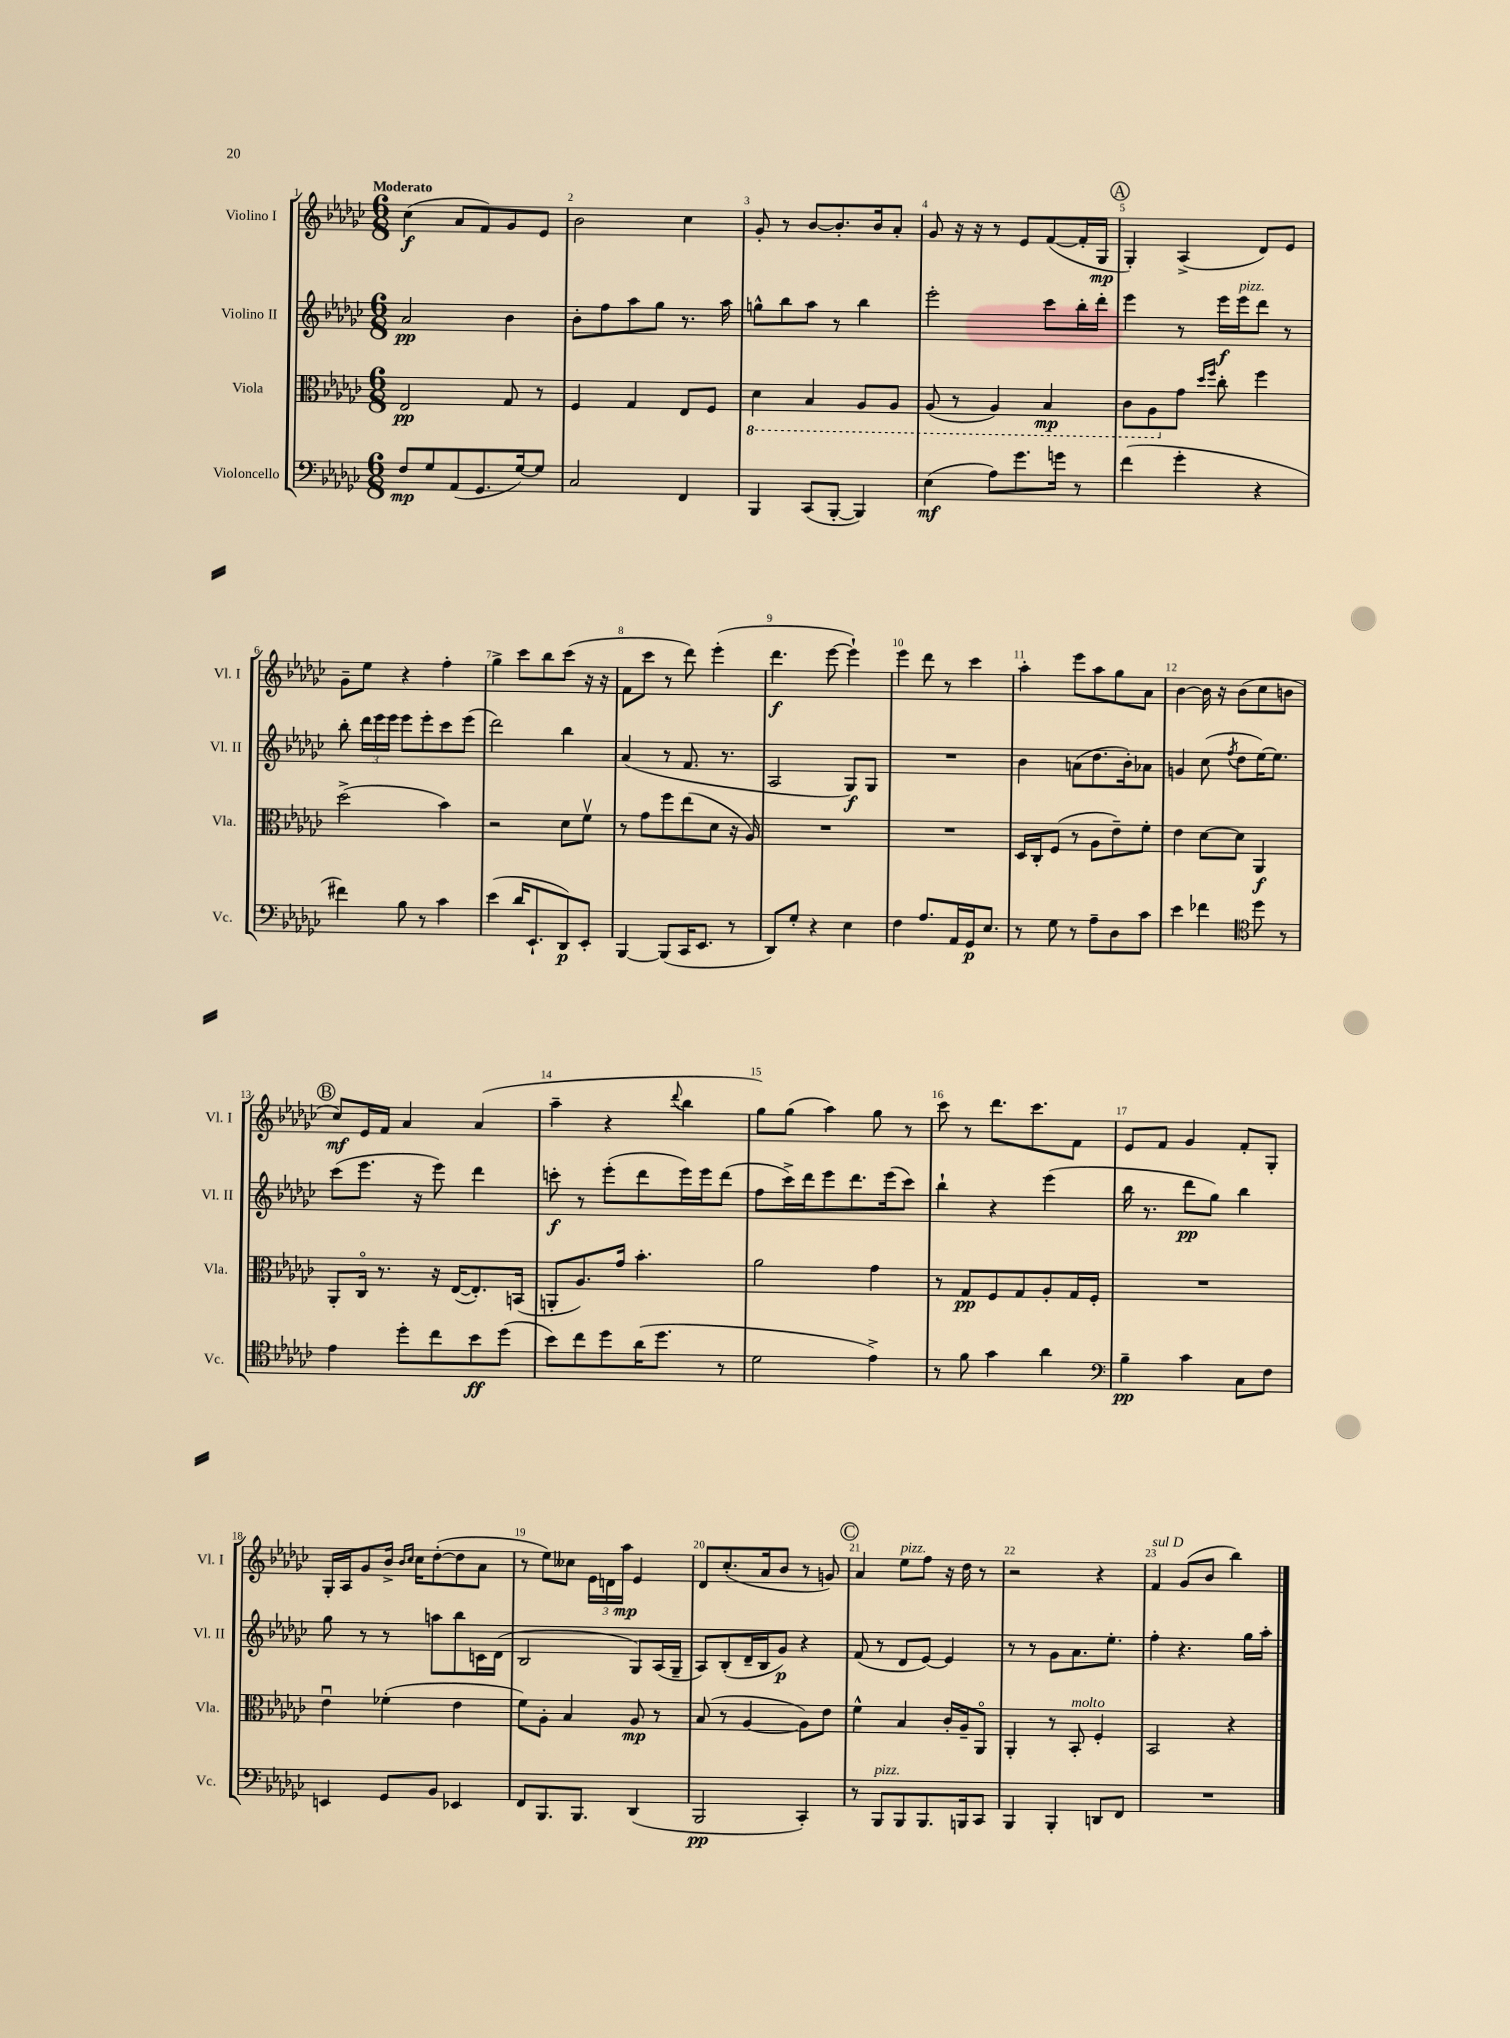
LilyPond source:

<<
\new StaffGroup <<
\new Staff = "s0" \with { instrumentName = "Violino I" shortInstrumentName = "Vl. I" } {
    \clef treble \key ges \major \numericTimeSignature \time 6/8 \tempo "Moderato"
    \autoBeamOff ces''4\f( aes'8[ f'8) ges'8 ees'8] |
    bes'2 ces''4 |
    ges'8-. r8 bes'8[~ bes'8.-. bes'16 aes'8]-. |
    ges'8 r16 r16 r8 ees'8[ f'8~( f'16-. ges16]\mp |
    \mark \markup { \circle "A" } ges4-.) aes4->( des'8[) ees'8] |
    ges'8[-- ees''8] r4 f''4-. |
    ges''4-> ces'''8[ bes''8 ces'''8]( r16 r16 |
    f'8[ ces'''8] r8 des'''8) ees'''4-.( |
    des'''4.\f ees'''8~ ees'''4-!) |
    ees'''4 des'''8 r8 ces'''4 |
    aes''4-. ees'''8[ aes''8 ges''8 aes'8] |
    bes'4~ bes'16 r16 bes'8[( ces''8 b'8] |
    \mark \markup { \circle "B" } ces''8[\mf) ees'16 f'16] aes'4 aes'4( |
    aes''4-- r4 \appoggiatura { des'''8 } bes''4 |
    ges''8[) ges''8]( aes''4) ges''8 r8 |
    ces'''8 r8 des'''8.[ ces'''8. f'8] |
    ees'8[ f'8] ges'4 f'8[-. ges8]-. |
    ges16[-. aes16 ges'8 bes'16]-> \grace { bes'16[ ces''16] } ces''16[ des''8~-.( des''8 aes'8] |
    r8 ees''8[) ceses''8] \tuplet 3/2 { ees'16[ d'16 aes''16]\mp } ees'4 |
    des'8[ ces''8.-.( aes'16 bes'8] r8 g'8) |
    \mark \markup { \circle "C" } aes'4 ees''8[^\markup { \italic "pizz." } f''8] r16 des''16 r8 |
    r2 r4 |
    f'4^\markup { \italic "sul D" } ges'8[( bes'8] bes''4) \bar "|." |
}
\new Staff = "s1" \with { instrumentName = "Violino II" shortInstrumentName = "Vl. II" } {
    \clef treble \key ges \major \numericTimeSignature \time 6/8
    \autoBeamOff aes'2\pp bes'4 |
    bes'8[-. f''8 aes''8 ges''8] r8. aes''16 |
    g''8[-^ bes''8 aes''8] r8 bes''4 |
    ees'''2-. ces'''8[ bes''16-. des'''16]-. |
    \mark \markup { \circle "A" } ees'''4 r8 ees'''16[\f ees'''16^\markup { \italic "pizz." } des'''8] r8 |
    bes''8-. \tuplet 3/2 { des'''16[ ees'''16 ees'''16] } ees'''8[ ees'''8-. ces'''8 ees'''8]( |
    des'''2) bes''4 |
    aes'4( r8 f'8. r8. |
    aes2 ges8[\f) ges8] |
    R2. |
    bes'4 a'8[( des''8. bes'16-.) aes'8] |
    g'4 ces''8( \acciaccatura { f''8 } des''8[ ees''16~) ees''8.] |
    \mark \markup { \circle "B" } ces'''8[( ees'''8.] r16 ees'''8) des'''4 |
    c'''8-.\f r8 ees'''8[-.( des'''8 ees'''16) ees'''16 des'''8]( |
    f''8[ ces'''16->) des'''16 ees'''8 des'''8. ees'''16( ces'''8]) |
    bes''4-! r4 ees'''4( |
    bes''16 r8. des'''8[\pp ges''8]) bes''4 |
    ges''8 r8 r8 a''8[ bes''8 c'16 des'16]( |
    bes2 ges8[) aes16( ges16]-- |
    aes8[) bes8-.( des'16-- bes16 ges'8]\p) r4 |
    \mark \markup { \circle "C" } f'8( r8 des'8[ ees'8]~) ees'4 |
    r8 r8 ges'8[ aes'8. ees''8.]-. |
    f''4-. r4. ges''16[ aes''16]-. \bar "|." |
}
\new Staff = "s2" \with { instrumentName = "Viola" shortInstrumentName = "Vla." } {
    \clef alto \key ges \major \numericTimeSignature \time 6/8
    \autoBeamOff ees2\pp ges8 r8 |
    f4 ges4 ees8[ f8] |
    \ottava #-1 des4 bes,4 aes,8[ aes,8] |
    aes,8( r8 aes,4) bes,4\mp |
    \mark \markup { \circle "A" } ces8[ aes,8 \ottava #0 ges'8] \grace { des''16[ f''16] } ces''8-. f''4 |
    des''2->( bes'4) |
    r2 des'8[ f'8]\upbow |
    r8 ges'8[ f''8 ees''8( des'8] r16 aes16) |
    R2. |
    R2. |
    des16[ ces16-. f8]( r8 aes8[ ees'8--) f'8]-. |
    ees'4 des'8[~ des'8] aes,4\f |
    \mark \markup { \circle "B" } aes,8[-. ces16]\flageolet r8. r16 ees16[~( ees8.-.) b,16]( |
    a,8[-. aes8.) ges'16] bes'4.-. |
    aes'2 ges'4 |
    r8 ges8[\pp f8 ges8 aes8-. ges16 f16]-. |
    R2. |
    ees'4\downbow fes'4-.( ees'4 |
    f'8[) aes8]-. bes4 aes8\mp r8 |
    bes8( r8 aes4~ aes8[) ees'8] |
    \mark \markup { \circle "C" } f'4-^ bes4 ces'16[-. aes16-- aes,8]\flageolet |
    aes,4-. r8 bes,8-.^\markup { \italic "molto" } f4-. |
    bes,2 r4 \bar "|." |
}
\new Staff = "s3" \with { instrumentName = "Violoncello" shortInstrumentName = "Vc." } {
    \clef bass \key ges \major \numericTimeSignature \time 6/8
    \autoBeamOff f8[\mp ges8 aes,8( ges,8. ges16~) ges8] |
    ces2 f,4 |
    bes,,4 ces,8[( bes,,8]~-. bes,,4) |
    ees4\mf( aes8[) ges'8. g'16] r8 |
    \mark \markup { \circle "A" } f'4( ges'4-. r4 |
    fis'4) bes8 r8 ces'4 |
    ees'4( des'16[ ees,8.-! des,8\p) ees,8]-. |
    bes,,4~ bes,,8[( ces,16 ees,8.] r8 |
    des,8[) ges8]-. r4 ees4 |
    f4 aes8.[ aes,16 ges,16\p ees8.] |
    r8 ges8 r8 aes8[-- des8 ces'8] |
    ees'4 fes'4 \clef tenor des''8 r8 |
    \mark \markup { \circle "B" } ees'4 des''8[-. ces''8 bes'8\ff des''8]( |
    bes'8[) ces''8 des''8 aes'16( des''8.] r8 |
    des'2 ees'4->) |
    r8 f'8 ges'4 aes'4 |
    \clef bass bes4--\pp ces'4 ces8[ f8] |
    e,4 ges,8[ bes,8] ees,4 |
    f,8[ bes,,8. bes,,8.] des,4( |
    bes,,2\pp ces,4-.) |
    \mark \markup { \circle "C" } r8 bes,,8[^\markup { \italic "pizz." } bes,,8 bes,,8. b,,16 ces,8] |
    bes,,4 bes,,4-. d,8[ f,8] |
    R2. \bar "|." |
}
>>
>>
\layout { \context { \Score \override BarNumber.break-visibility = ##(#f #t #t) barNumberVisibility = #all-bar-numbers-visible } }
